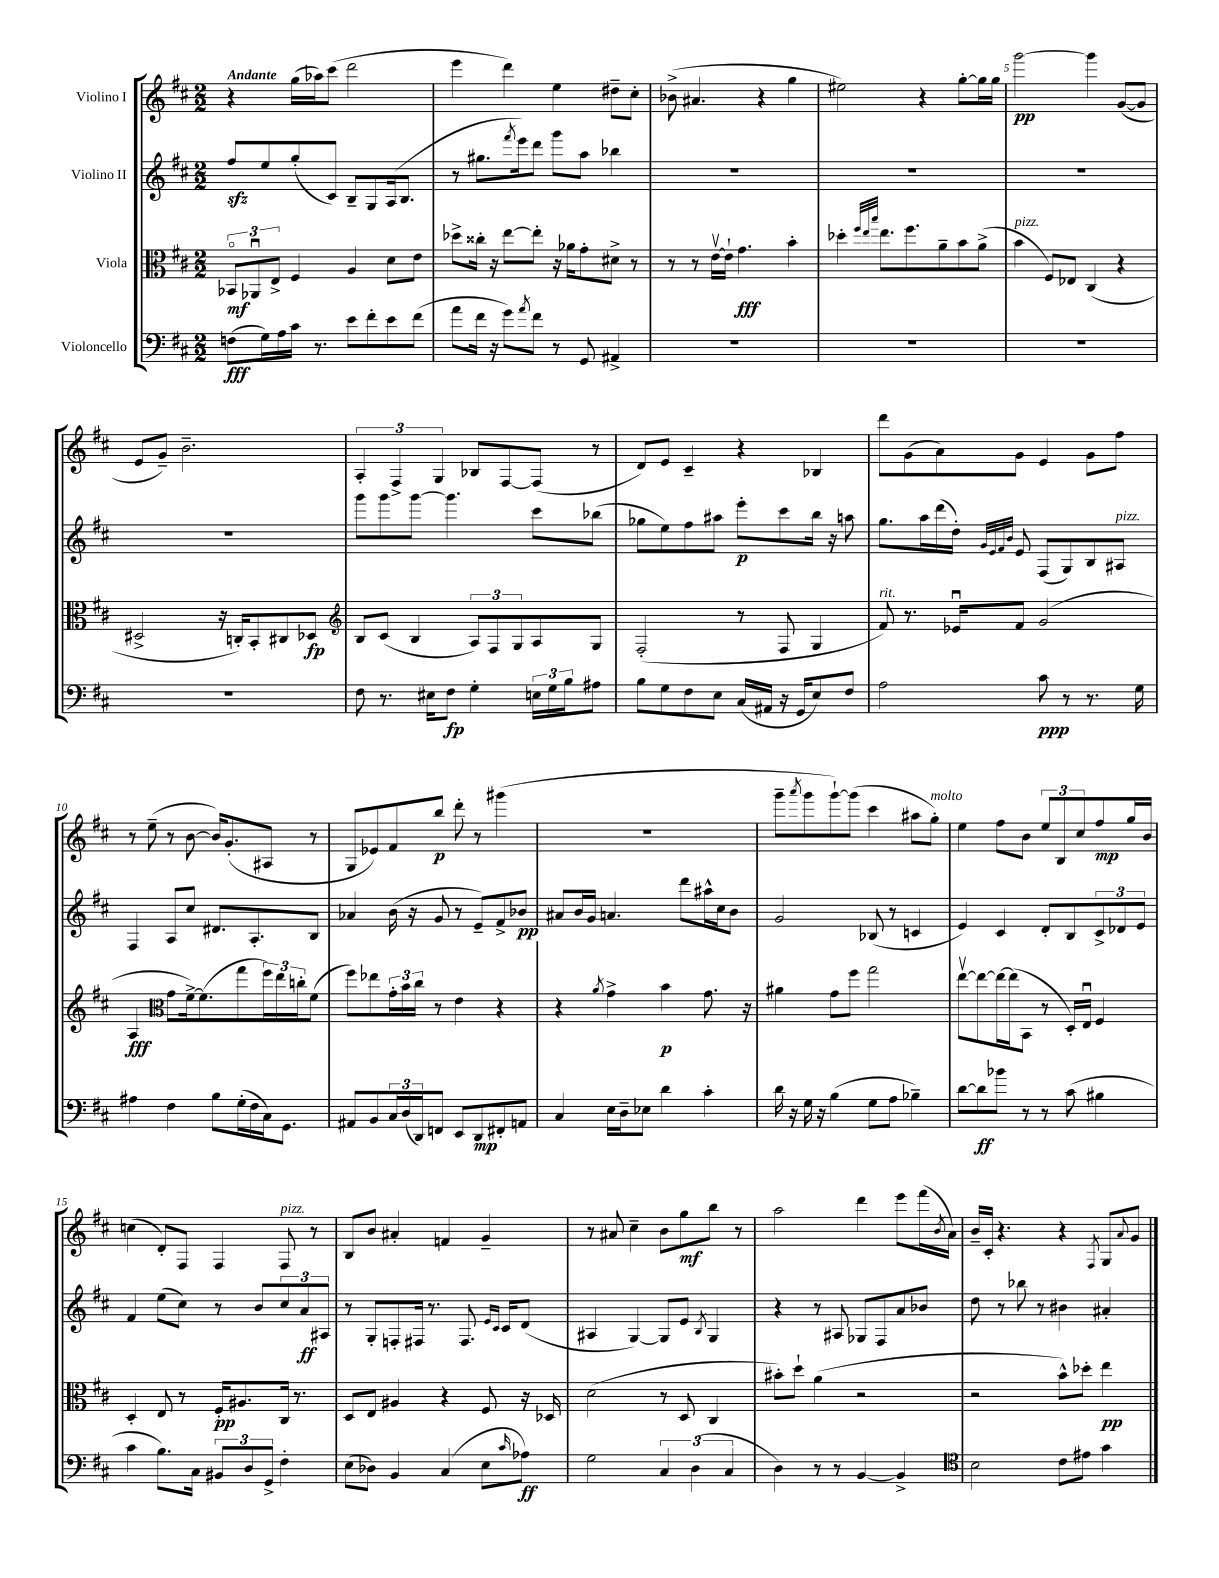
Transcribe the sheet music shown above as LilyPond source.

<<
\new StaffGroup <<
\new Staff = "s0" \with { instrumentName = "Violino I" } {
    \clef treble \key d \major \numericTimeSignature \time 2/2 \tempo "Andante"
    r4 g''16( aes''16) cis'''8( d'''2 |
    e'''4 d'''4) e''4 dis''8-- cis''8-. |
    bes'8->( ais'4. r4 g''4 |
    eis''2) r4 g''8~-. g''16 g''16 |
    g'''2~\pp g'''4 g'8~( g'8 |
    e'8 g'8--) b'2.-- |
    \tuplet 3/2 { a4-. fis4-> g4 } bes8 fis8~ fis8( r8 |
    d'8) e'8 cis'4-- r4 bes4 |
    d'''8 g'8( a'8) g'8 e'4 g'8 fis''8 |
    r8 e''8--( r8 b'8~ b'16) g'8.-.( ais8 r8 |
    g8 ees'8) fis'8 b''8\p d'''8-. r8 gis'''4( |
    R1 |
    g'''8-- \acciaccatura { a'''8 } g'''8 g'''8~-!) g'''8( cis'''4 ais''8 g''8-.^\markup { \italic "molto" }) |
    e''4 fis''8 b'8 \tuplet 3/2 { e''8 b8 cis''8 } fis''8\mp g''16 b'16 |
    c''4( d'8-.) fis8 fis4 fis8^\markup { \italic "pizz." } r8 |
    b8 b'8 ais'4-. f'4 g'4-- |
    r8 ais'8 cis''4-- b'8 g''8\mf b''8 r8 |
    a''2 d'''4 e'''8 fis'''16( \acciaccatura { b'8 } a'16) |
    b'16-- cis'16-. r4. r4 \acciaccatura { fis8 } g8 \appoggiatura { a'8 } g'8 \bar "|." |
}
\new Staff = "s1" \with { instrumentName = "Violino II" } {
    \clef treble \key d \major \numericTimeSignature \time 2/2
    fis''8\sfz e''8 g''8-.( cis'8) b8-- g8 a16( b8. |
    r8 gis''8. \acciaccatura { fis'''8 } e'''16) d'''8 g'''8 a''8 bes''4 |
    R1 |
    R1 |
    R1 |
    R1 |
    g'''8 g'''8 g'''8~ g'''4. cis'''8 bes''8( |
    ges''8 e''8) fis''8 ais''8 e'''8-.\p cis'''8 b''16 r16 a''8 |
    g''8. a''16 d'''16( d''16-.) \grace { g'32 e'32 fis'32 b'32 } e'8 fis8( g8) b8 ais8^\markup { \italic "pizz." } |
    fis4 a8 cis''8 dis'8. a8.-. b8 |
    aes'4 b'16( r16 g'8 r8 e'8--) fis'8-> bes'8\pp |
    ais'8 b'16 g'16 a'4. d'''8 ais''16-^ cis''16 b'8 |
    g'2 bes8( r8 c'4 |
    e'4) cis'4 d'8-. b8 \tuplet 3/2 { cis'8-> des'8 e'8 } |
    fis'4 e''8( cis''8) r8 b'8 \tuplet 3/2 { cis''8 a'8\ff ais8 } |
    r8 g8-. f8-. fis16 r8. fis8. \grace { e'16 cis'16 } cis'16 d'8( |
    ais4 g4~) g8 e'8 \acciaccatura { b8 } g4 |
    r4 r8 ais8 ges8 fis8 a'8 bes'8 |
    d''8 r8 bes''8 r8 bis'4 ais'4-. \bar "|." |
}
\new Staff = "s2" \with { instrumentName = "Viola" } {
    \clef alto \key d \major \numericTimeSignature \time 2/2
    \tuplet 3/2 { bes,8\flageolet\mf aes,8\downbow e8-> } fis4 a4 d'8 e'8 |
    des''8-> cisis''16-. r16 e''8~ e''8-. r16 aes'16 g'8-. dis'8-> r8 |
    r8 r8 e'16~\upbow e'16-! g'4.\fff b'4-. |
    des''4-. \grace { fis''32 e''32 b''32 } e''8. fis''8. a'8-- b'8 a'8->( |
    b'4^\markup { \italic "pizz." } fis8) ees8 cis4( r4 |
    dis2-> r16 c16-.) b,8-. cis8 des8\fp |
    \clef treble b8 cis'8( b4 \tuplet 3/2 { a8) fis8 g8 } a8 g8 |
    fis2-.( r8 fis8 g4 |
    fis'8^\markup { \italic "rit." }) r8. ees'16\downbow fis'8 g'2( |
    a4\fff \clef alto g'8 fis'16~->) fis'8.( g''8 \tuplet 3/2 { fis''16) e''16 c''16-. } fis'8( |
    fis''8) ees''8 \tuplet 3/2 { g'16-. b'16 cis''16 } r8 e'4 r4 |
    r4 \acciaccatura { a'8 } g'4-> b'4\p g'8. r16 |
    ais'4 g'8 fis''8 g''2 |
    e''8~\upbow e''8~ e''16~ e''16( b,8 r8 d16-.) e16\downbow fis4 |
    d4-. e8 r8 fis16-.\pp ais8. cis16 r8. |
    d8 e8 ais4 r4 fis8 r16 des16 |
    d'2( r8 d8 cis4 |
    bis'8-.) d''8-! a'4( r2 |
    r2 b'8-^) des''8-. e''4\pp \bar "|." |
}
\new Staff = "s3" \with { instrumentName = "Violoncello" } {
    \clef bass \key d \major \numericTimeSignature \time 2/2
    f8\fff( g16) a16 cis'16 r8. e'8 fis'8-. e'8 fis'8( |
    a'8 fis'16 r16 g'8) \acciaccatura { a'8 } fis'8 r8 g,8 ais,4-> |
    R1 |
    R1 |
    R1 |
    R1 |
    fis8 r8. eis16 fis8\fp g4-. \tuplet 3/2 { e16 g16 b16 } ais8 |
    b8 g8 fis8 e8 cis16( ais,16 r16 g,16 e8) fis8 |
    a2 cis'8\ppp r8 r8. g16 |
    ais4 fis4 b8 g16-.( fis16 cis16) g,8. |
    ais,8 b,8 \tuplet 3/2 { cis16 d16( d,16) } f,8 e,8 d,8\mp fis,8-. a,8 |
    cis4 e16 d16-- ees8 d'4 cis'4-. |
    d'16 r16 g16 r16 b4( g8 a8 bes4--) |
    d'8~ d'8\ff bes'8 r8 r8 cis'8( bis4 |
    cis'4 b8.) cis16 \tuplet 3/2 { bis,8 d8 g,8-> } fis4-. |
    e8( des8) b,4 cis4( e8 \grace { cis'16 } aes8\ff) |
    g2 \tuplet 3/2 { cis4 d4( cis4 } |
    d4) r8 r8 b,4~ b,4-> |
    \clef tenor b2 cis'8 eis'8 g'4 \bar "|." |
}
>>
>>
\layout { \context { \Score \override BarNumber.break-visibility = ##(#f #t #t) barNumberVisibility = #(every-nth-bar-number-visible 5) } }
